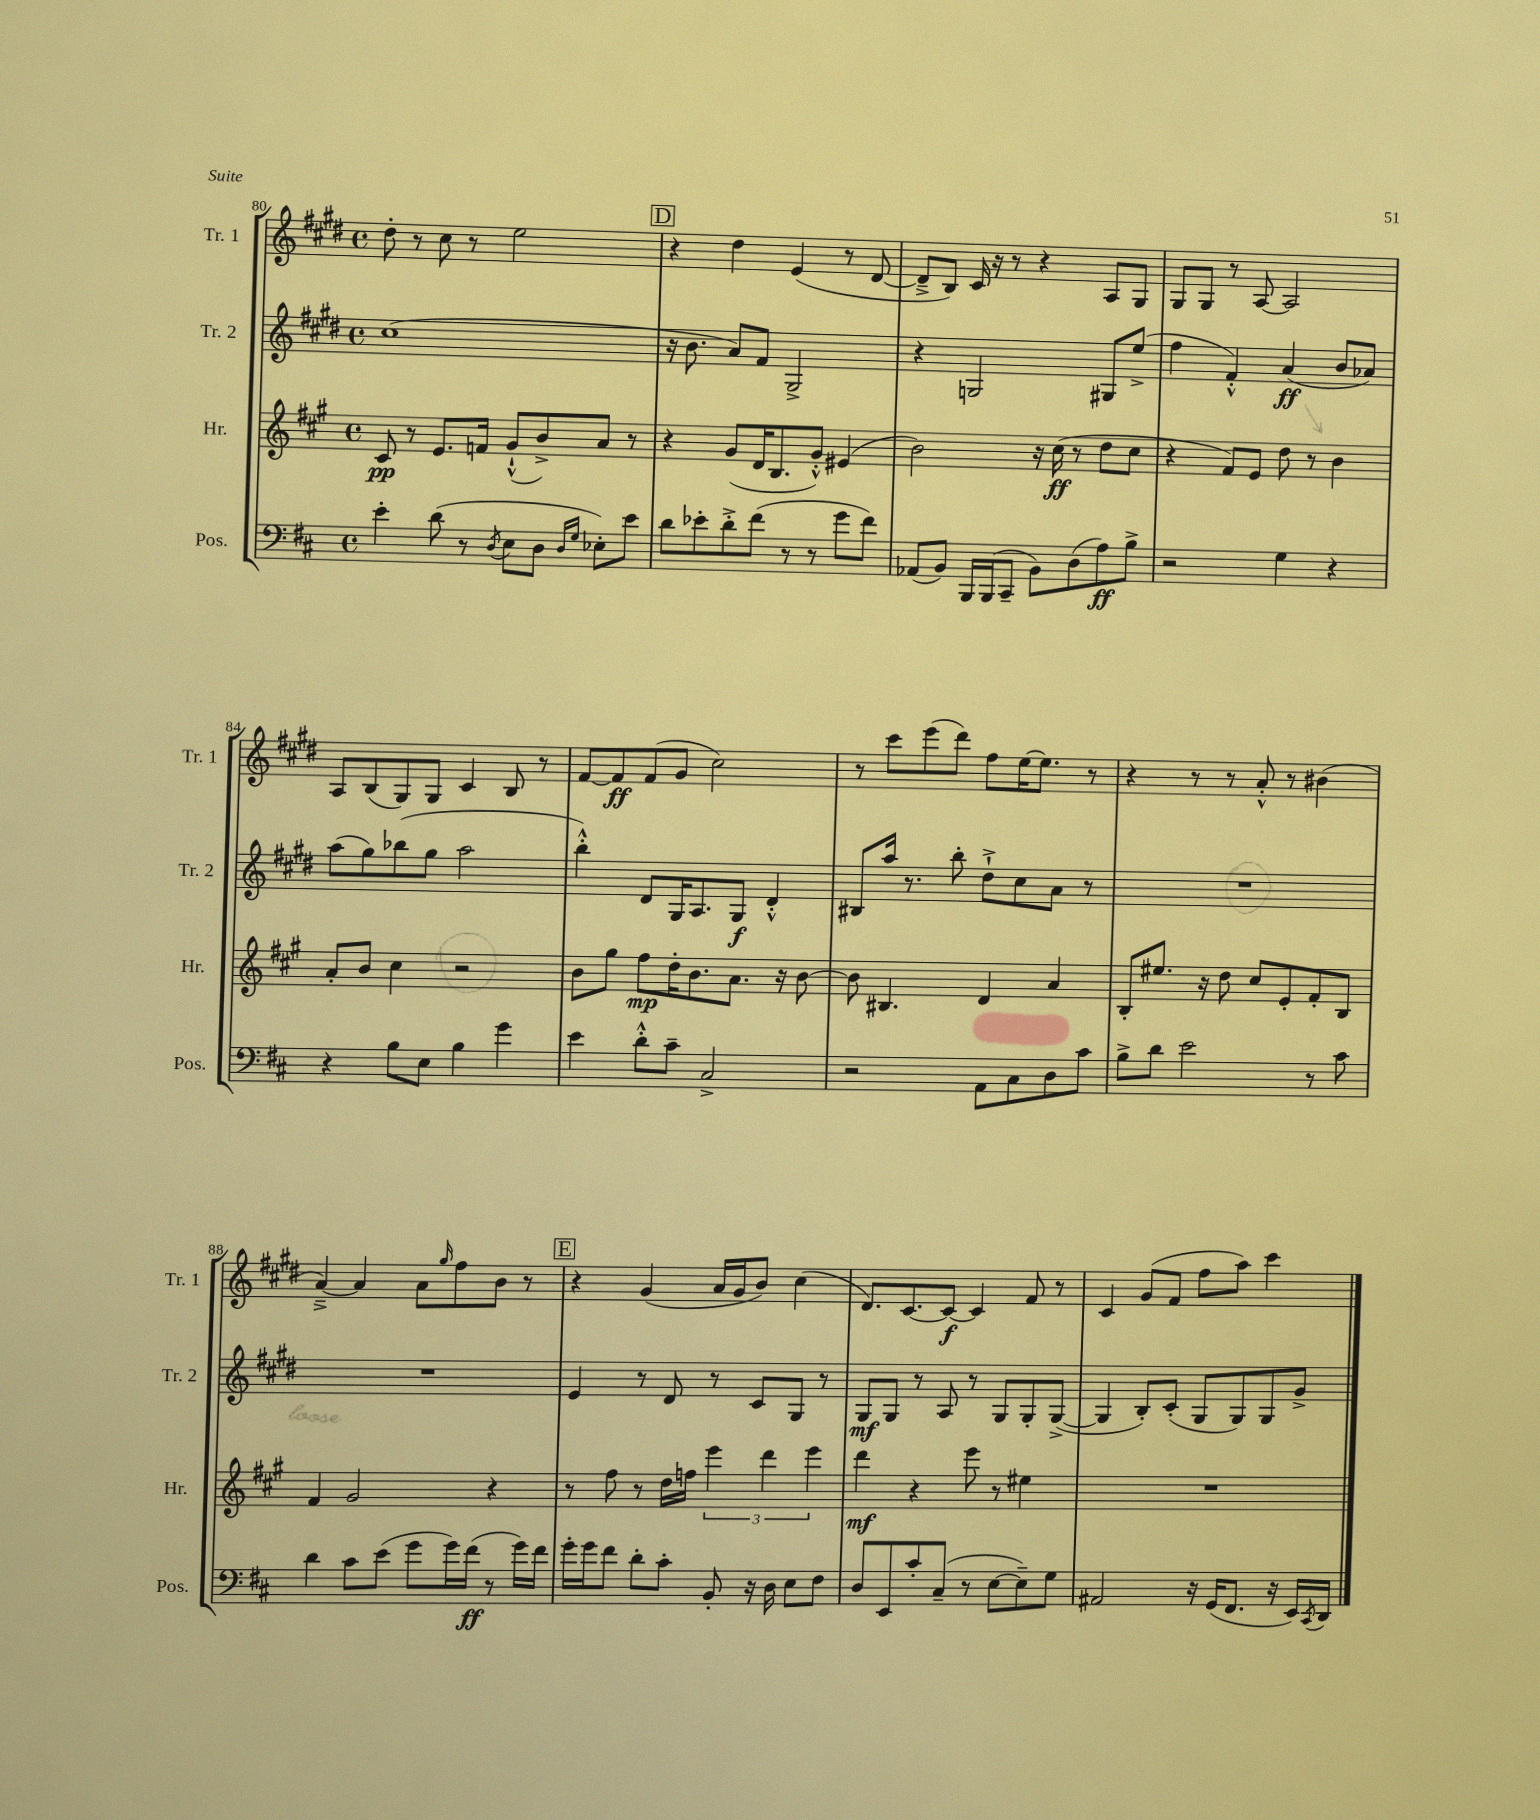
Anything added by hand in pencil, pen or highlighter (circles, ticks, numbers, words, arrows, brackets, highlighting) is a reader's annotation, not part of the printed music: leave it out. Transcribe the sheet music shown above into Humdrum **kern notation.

**kern	**kern	**kern	**kern
*staff4	*staff3	*staff2	*staff1
*clefF4	*clefG2	*clefG2	*clefG2
*k[f#c#]	*k[f#c#g#]	*k[f#c#g#d#]	*k[f#c#g#d#]
*M4/4	*M4/4	*M4/4	*M4/4
*met(c)	*met(c)	*met(c)	*met(c)
4e'\	8c#/	(1cc#	8dd#'\
.	8r	.	8r
(8d\	8.e/L	.	8cc#\
8r	.	.	8r
.	16f/Jk	.	.
8qD/	.	.	.
8E\L	(8g#`^^/L	.	2ee\
8D\J	8b^/)	.	.
16qqD/LL	.	.	.
16qqG/JJ	.	.	.
8E-'\L)	8a/J	.	.
8e\J	8r	.	.
=	=	=	=
8d\L	4r	16r	4r
.	.	8.b\	.
8e-'\	.	.	.
8d'^\	(8g#/L	8a/L)	4dd#\
(8f#\J	16d/K	8f#/J	.
.	8.B/	.	.
8r	.	2G#^/	(4e/
8r	8g#'^^/J)	.	.
8g\L	(4e#/	.	8r
8f#\J)	.	.	[8d#/
=	=	=	=
(8AA-/L	2b\)	4r	8d#~^/]L
8BB/J)	.	.	8B/J)
16BBB/LL	.	2G/	16c#/
(16BBB/J	.	.	16r
8CC#~/J	.	.	8r
8BB\L)	16r	.	4r
.	(16cc#\	.	.
(8D\	8r	.	.
8A\)	8dd\L	8G#/L	8A/L
8B^\J	8cc#\J	(8ee^/J	8G#/J
=	=	=	=
2r	4r	4ff#\	8G#/L
.	.	.	8G#/J
.	8f#/L)	4f#'^^/)	8r
.	8e/J	.	[8A/
4G\	8dd\	(4a/	2A/]
.	8r	.	.
4r	4b\	8b/L	.
.	.	8a-/J)	.
=	=	=	=
4r	8a'/L	(8aa\L	8A/L
.	8b/J	8gg#\)	(8B/
8B\L	4cc#\	(8bb-\	8G#/)
8E\J	.	8gg#\J	8G#/J
4B\	2r	2aa\	4c#/
4g\	.	.	8B/
.	.	.	8r
=	=	=	=
4e\	8b\L	4bb'^^\)	[8f#/L
.	8gg#\J	.	8f#/]
8d'^^\L	8ff#\L	8d#/L	(8f#/
8c#~\J	16dd'\K	16G#/K	8g#/J
.	8.b\	8.A/	.
2C#^/	.	.	2cc#\)
.	8.a\J	8G#/J	.
.	.	4d#'^^/	.
.	16r	.	.
.	[8b\	.	.
=	=	=	=
2r	8b\]	8B#/L	8r
.	4.B#/	16aa/Jk	8ccc#\L
.	.	8.r	.
.	.	.	(8eee\
.	.	8bb'\	8ddd#\J)
8AA\L	4d/	8dd#`^\L	8ff#\L
8C#\	.	8cc#\	[16ee\K
.	.	.	8.ee\]J
8D\	4a/	8a\J	.
8c#\J	.	8r	8r
=	=	=	=
8B^\L	8B'/L	1r	4r
8d\J	8.ee#/J	.	.
2e\	.	.	8r
.	16r	.	.
.	8dd\	.	8r
.	8cc#/L	.	8a'^^/
.	8e'/	.	8r
8r	8f#'/	.	(4b#\
8c#\	8B/J	.	.
=	=	=	=
4d\	4f#/	1r	[4a~^/)
8c#\L	2g#/	.	4a/]
(8e\J	.	.	.
8g\L	.	.	8a\L
.	.	.	16qqgg#/
16g\L)	.	.	8ff#\
(16f#\JJ	.	.	.
8r	4r	.	8b\J
16g\LL)	.	.	8r
16f#\JJ	.	.	.
=	=	=	=
16g'\LL	8r	4e/	4r
16g\J	.	.	.
8f#\J	8ff#\	.	.
8d'\L	8r	8r	(4g#/
8c#'\J	16dd\LL	8d#/	.
.	16ff\JJ	.	.
8BB'/	6eee\	8r	16a/LL
.	.	.	16g#/J
16r	.	8c#/L	8b/J)
.	6ddd\	.	.
16D\	.	.	.
8E\L	.	8G#/J	(4cc#\
.	6eee\	.	.
8F#\J	.	8r	.
=	=	=	=
8D/L	4ddd\	8G#/L	8.d#/L)
8EE/	.	8G#/J	.
.	.	.	[8.c#/
8c#'/	4r	8r	.
(8C#~/J	.	8A/	8c#/_J
8r	8eee\	8r	4c#/]
[8E\L	8r	8G#/L	.
8E~\])	4ee#\	8G#'/	8f#/
8G\J	.	([8G#^/J	8r
=	=	=	=
2AA#/	1r	4G#/]	4c#/
.	.	8B'/L)	(8g#/L
.	.	(8c#'/J	8f#/J
16r	.	8G#/L	8ff#\L
(16GG/LK	.	.	.
8.FF#/J	.	8G#/)	8aa\J)
.	.	8G#/	4ccc#\
16r	.	.	.
16EE/LL)	.	8g#^/J	.
8qCC#/	.	.	.
16DD/JJ	.	.	.
==	==	==	==
*-	*-	*-	*-
